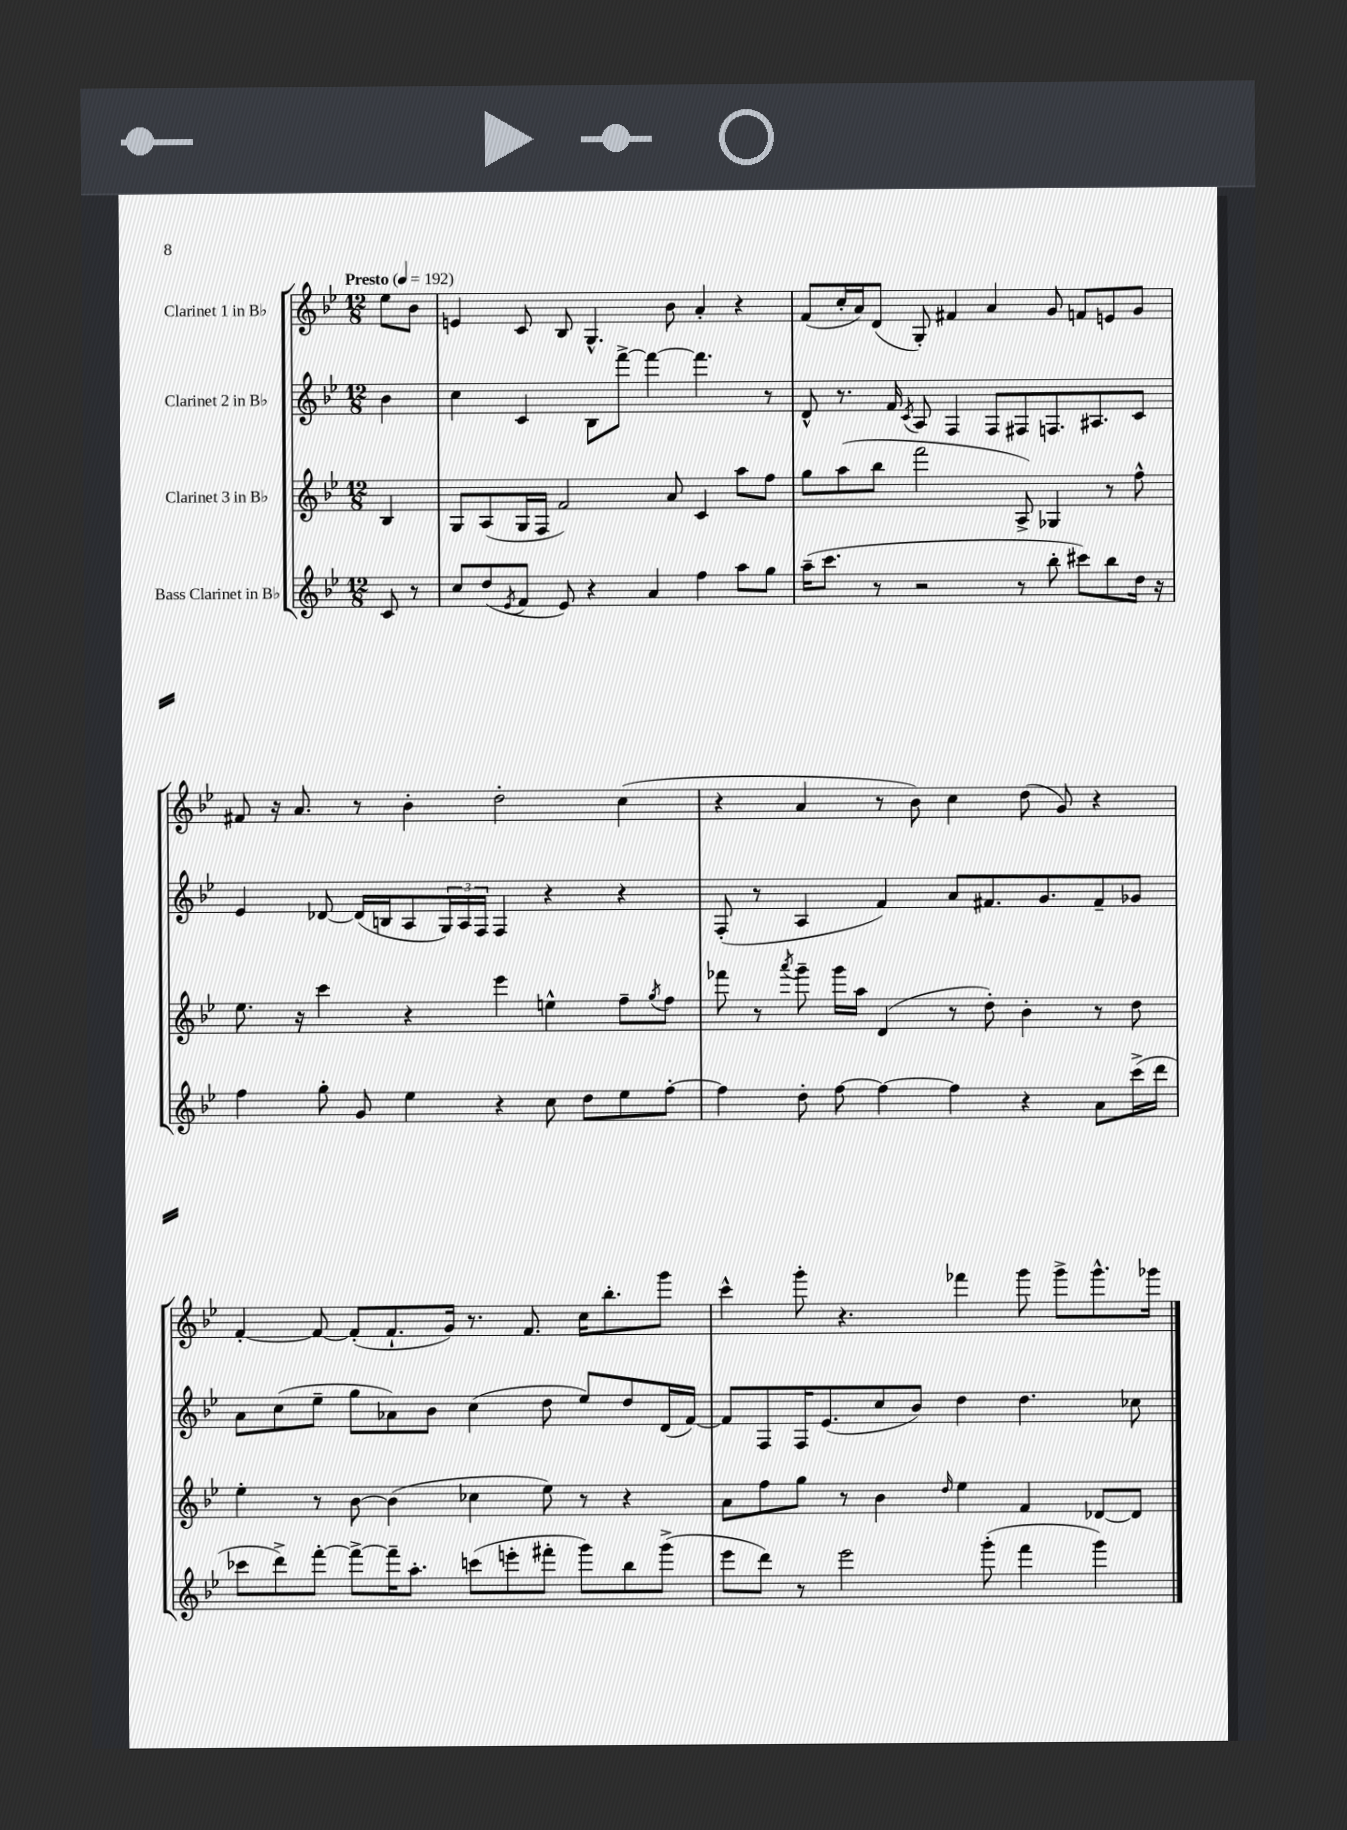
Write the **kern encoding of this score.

**kern	**kern	**kern	**kern
*part4	*part3	*part2	*part1
*staff4	*staff3	*staff2	*staff1
*I"Bass Clarinet in B♭	*I"Clarinet 3 in B♭	*I"Clarinet 2 in B♭	*I"Clarinet 1 in B♭
*clefG2	*clefG2	*clefG2	*clefG2
*k[b-e-]	*k[b-e-]	*k[b-e-]	*k[b-e-]
*M12/8	*M12/8	*M12/8	*M12/8
*MM192	*MM192	*MM192	*MM192
=	=	=	=
!	!	!	!LO:TX:a:B:t=Presto
8c/	4B-/	4b-\	8ee-\L
8r	.	.	8b-\J
=1	=1	=1	=1
8cc/L	8G/L	4cc\	4en/
(8dd/	(8A/	.	.
8qe-/	.	.	.
8f/J	16G/L	4c/	8c/
.	16F/JJ	.	.
8e-/)	2f/)	.	8B-/
4r	.	8B-\L	4.G^^/
.	.	[8fff^\J	.
4a/	.	4fff\_	.
.	8a/	.	8b-\
4ff\	4c/	4.fff\]	4a'/
8aa\L	8aa\L	.	4r
8gg\J	8ff\J	8r	.
=2	=2	=2	=2
(16aa~\KL	8gg\L	8d^^/	(8f/L
8.ccc\J	.	.	.
.	(8aa\	8.r	16cc'/L
.	.	.	16a/J)
8r	8bb-\J	.	(8d/J
.	.	16f/	.
.	.	8qc/	.
2r	2fff\	8A/	8G'/)
.	.	4F/	4f#X/
.	.	8F/L	4a/
8r	8A^/)	8F#X/	.
8bb-'\	4G-X/	8.Fn/	8g/
8ccc#X\L)	.	.	8fn/L
.	.	8.A#X/	.
8bb-\	8r	.	8en/
16dd\Jk	8ff^^\	8c/J	8g/J
16r	.	.	.
!!LO:LB:g=z
=3	=3	=3	=3
4ff\	8.ee-\	4e-/	8f#X/
.	.	.	16r
.	16r	.	8.a/
8gg'\	4ccc\	[8d-X/	.
8g/	.	(16d-/LL]	8r
.	.	16Bn/J	.
4ee-\	4r	8A/	4b-'\
.	.	24G/L)	.
.	.	24A/	.
.	.	24F/JJ	.
4r	4eee-\	4F/	2dd'\
8cc\	4een^^\	4r	.
8dd\L	.	.	.
8ee-\	8ff~\L	4r	(4cc\
.	8qgg/	.	.
[8ff'\J	8ff\J	.	.
=4	=4	=4	=4
4ff\]	8fff-X\	(8F'/	4r
.	8r	8r	.
.	8qaaa/	.	.
8dd'\	8ggg~\	4A/	4a/
[8ff\	16ggg\LL	.	.
.	16aa\JJ	.	.
4ff\_	(4d/	4f/)	8r
.	.	.	8b-\)
4ff\]	8r	8a/L	4cc\
.	8dd'\)	8.f#X/	.
4r	4b-'\	.	(8dd\
.	.	8.g/	.
.	.	.	8g/)
8a\L	8r	8f#~/	4r
(16ccc^\L	8dd\	8g-X/J	.
16ddd\JJ	.	.	.
!!LO:LB:g=z
=5	=5	=5	=5
8ccc-X\L	4ee-'\	8a\L	[4f'/
8ddd^\)	.	(8cc\	.
[8fff'\J	8r	8ee-~\J	8f/_
8fff^\L_	[8b-\	8gg\L	(8f'/L]
16fff~\K]	(4b-\]	8a-X\)	8.f`/
8.aa'\J	.	.	.
.	.	8b-\J	.
.	.	.	16g/Jk)
(8cccn\L	4cc-X\	(4cc\	8.r
8eeen'\	.	.	.
.	.	.	8.f/
8fff#X'\J	8ee-\)	8dd\	.
8ggg\L)	8r	8ee-/L)	16cc\KL
.	.	.	8.bb-'\
8bb-\	4r	8dd/	.
(8ggg^\J	.	(16d/L	8ggg\J
.	.	[16f/JJ)	.
=6	=6	=6	=6
8eee-\L	8a\L	8f/L]	4ccc^^\
8ddd\J)	8ff\	8F/	.
8r	8gg\J	16F/K	8ggg'\
.	.	(8.e-/	.
2eee-\	8r	.	4.r
.	4b-\	8cc/	.
.	.	8b-/J)	.
.	16qqdd/	.	.
.	4ee-\	4dd\	4fff-X\
(8ggg'\	.	.	.
4fff\	4f/	4.dd\	8ggg\
.	.	.	8ggg^\L
4ggg\)	[8d-X/L	.	8.ggg^^\
.	8d-/J]	8cc-X\	.
.	.	.	16ggg-X\Jk
==	==	==	==
*-	*-	*-	*-
